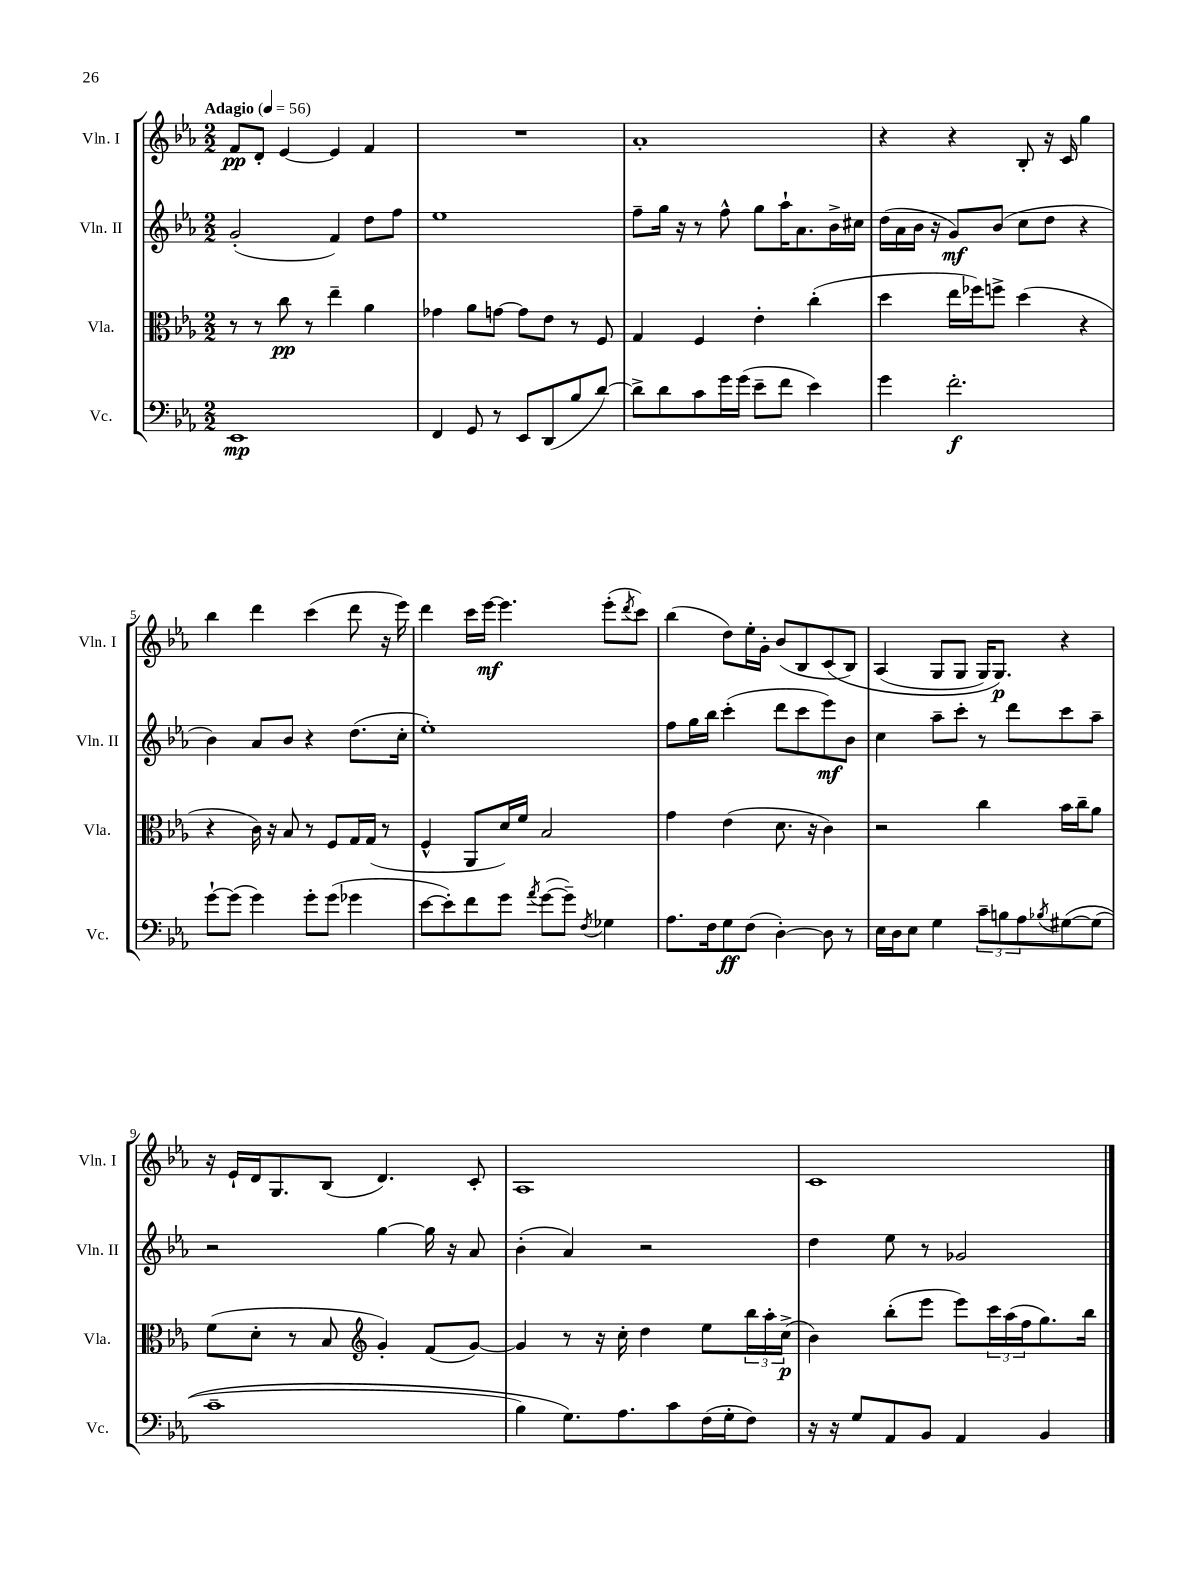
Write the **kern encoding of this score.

**kern	**kern	**kern	**kern
*staff4	*staff3	*staff2	*staff1
*clefF4	*clefC3	*clefG2	*clefG2
*k[b-e-a-]	*k[b-e-a-]	*k[b-e-a-]	*k[b-e-a-]
*M2/2	*M2/2	*M2/2	*M2/2
*MM56	*MM56	*MM56	*MM56
1EE-	8r	(2g'	8f
.	8r	.	8d'
.	8cc	.	[4e-
.	8r	.	.
.	4ee-~	4f)	4e-]
.	4a-	8dd	4f
.	.	8ff	.
=	=	=	=
4FF	4g-	1ee-	1r
8GG	8a-	.	.
8r	[8g	.	.
8EE-	8g]	.	.
(8DD	8e-	.	.
8B-	8r	.	.
[8d)	8F	.	.
=	=	=	=
8d^]	4G	8ff~	1a-'
8d	.	16gg	.
.	.	16r	.
8c	4F	8r	.
16g	.	8ff^^	.
(16g	.	.	.
8e-~	4e-'	8gg	.
8f	.	16aa-`	.
.	.	8.a-	.
4e-)	(4cc'	.	.
.	.	16b-^	.
.	.	16cc#	.
=	=	=	=
4g	4dd	(16dd	4r
.	.	16a-	.
.	.	16b-	.
.	.	16r	.
2.f'	16ee-	8g)	4r
.	16ff-)	.	.
.	8ff^	(8b-	.
.	(4dd	8cc	8B-'
.	.	8dd	16r
.	.	.	16c
.	4r	4r	4gg
=	=	=	=
[8g`	4r	4b-)	4bb-
(8g]	.	.	.
4g)	16c)	8a-	4ddd
.	16r	.	.
.	8B-	8b-	.
8g'	8r	4r	(4ccc
(8g	8F	.	.
4g-	16G	(8.dd	8ddd
.	(16G	.	.
.	8r	.	16r
.	.	16cc'	16eee-)
=	=	=	=
[8e-	4F^^	1ee-')	4ddd
8e-'])	.	.	.
8f	8AA-	.	16ccc
.	.	.	[16eee-
8g	16d)	.	4.eee-]
.	16f	.	.
8qa-	.	.	.
([8g	2B-	.	.
8g~])	.	.	.
8qF	.	.	.
4G-	.	.	(8eee-'
.	.	.	8qddd
.	.	.	8ccc)
=	=	=	=
8.A-	4g	8ff	(4bb-
.	.	16gg	.
16F	.	16bb-	.
8G	(4e-	(4ccc'	8dd)
(8F	.	.	16ee-'
.	.	.	16g'
[4D')	8.d	8ddd	(8b-
.	.	8ccc	8B-
.	16r	.	.
8D]	4c)	8eee-)	&(8c
8r	.	8b-	8B-)
=	=	=	=
16E-	2r	4cc	(4A-
16D	.	.	.
8E-	.	.	.
4G	.	8aa-~	8G
.	.	8ccc'	8G
12c~	4cc	8r	16G)
.	.	.	8.G&)
12B	.	.	.
.	.	8ddd	.
12A-	.	.	.
8qB-	.	.	.
&([8G#	16b-	8ccc	4r
.	16cc~	.	.
(8G#]	8a-	8aa-~	.
=	=	=	=
1c~	(8f	2r	16r
.	.	.	16e-`
.	8d'	.	16d
.	.	.	8.G
.	8r	.	.
.	8B-	.	(8B-
*	*clefG2	*	*
.	4g')	[4gg	4.d)
.	(8f	16gg]	.
.	.	16r	.
.	[8g)	8a-	8c'
=	=	=	=
4B-)	4g]	(4b-'	1A-
8.G&)	8r	4a-)	.
.	16r	.	.
8.A-	16cc'	.	.
.	4dd	2r	.
8c	.	.	.
(16F	8ee-	.	.
16G'	.	.	.
8F)	24bb-	.	.
.	24aa-'	.	.
.	(24cc^	.	.
=	=	=	=
16r	4b-)	4dd	1c
16r	.	.	.
8G	.	.	.
8AA-	(8bb-'	8ee-	.
8BB-	8eee-	8r	.
4AA-	8eee-)	2g-	.
.	24ccc	.	.
.	(24aa-	.	.
.	24ff	.	.
4BB-	8.gg)	.	.
.	16bb-	.	.
==	==	==	==
*-	*-	*-	*-
